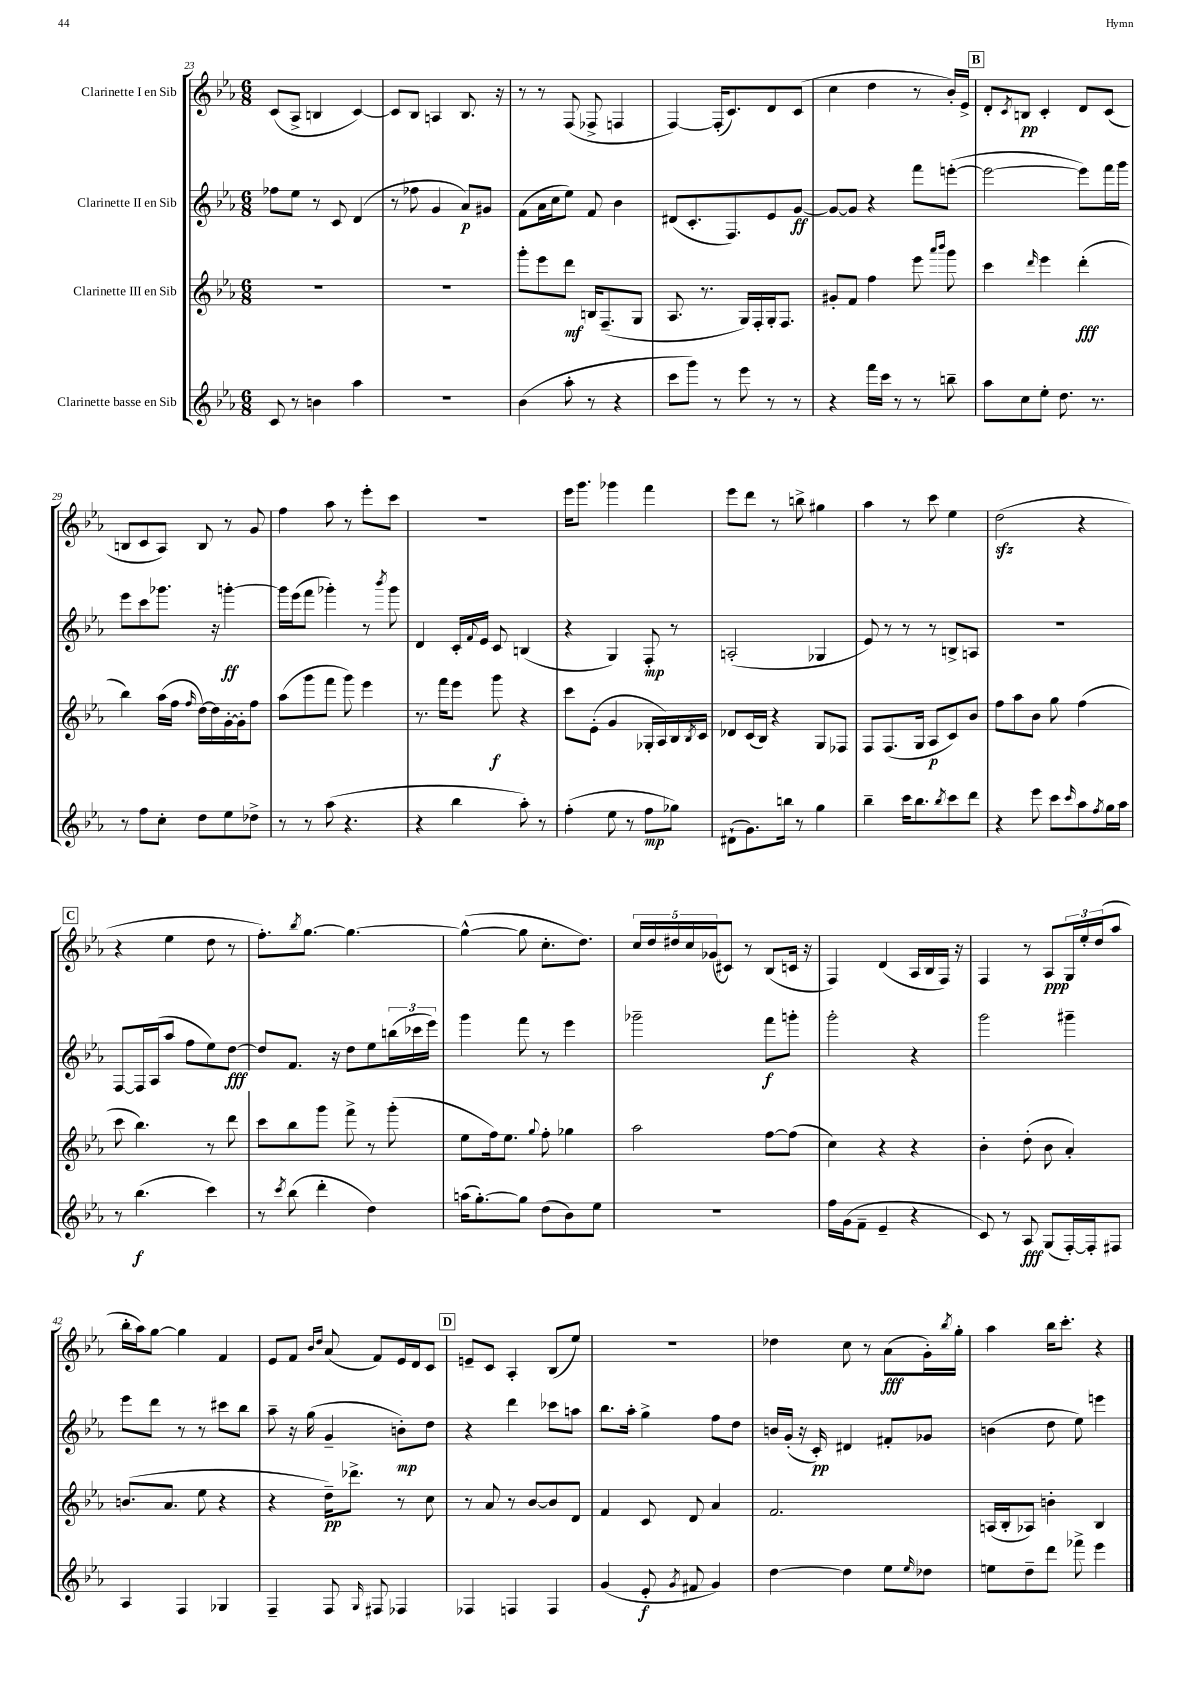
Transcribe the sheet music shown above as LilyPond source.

<<
\new StaffGroup <<
\new Staff = "s0" \with { instrumentName = "Clarinette I en Sib" } {
    \clef treble \key ees \major \numericTimeSignature \time 6/8
    c'8( aes8-> b4 c'4~) |
    c'8 bes8 a4 bes8. r16 |
    r8 r8 f8( fes8-> f4 |
    f4~) f16-.( c'8.) d'8 c'8( |
    c''4 d''4 r8 bes'16-.) ees'16-> |
    \mark \markup { \box "B" } d'8-. \acciaccatura { c'8 } b8\pp c'4-. d'8 c'8( |
    b8 c'8 aes8) b8 r8 g'8 |
    f''4 aes''8 r8 ees'''8-. c'''8 |
    R2. |
    ees'''16 g'''8. ges'''4 f'''4 |
    ees'''8 d'''8 r8 b''8-> gis''4 |
    aes''4 r8 c'''8 ees''4 |
    d''2\sfz( r4 |
    \mark \markup { \box "C" } r4 ees''4 d''8 r8 |
    f''8.-.) \acciaccatura { bes''8 } g''8.~ g''4.~ |
    g''4~-^( g''8 c''8.-. d''8.) |
    \tuplet 5/4 { c''16 d''16 dis''16 c''16 ges'16( } cis'8) r8 bes8( c'16 r16 |
    f4) d'4( aes16 bes16 f16) r16 |
    f4 r8 aes8\ppp \tuplet 3/2 { g16 ees''16-. d''16( } aes''8 |
    bes''16-. aes''16) g''8~ g''4 f'4 |
    ees'8 f'8 \grace { bes'16 d''16 } aes'8( f'8) ees'16 d'16 c'8 |
    \mark \markup { \box "D" } e'8-- c'8 aes4-. bes8( ees''8) |
    r2. |
    des''4 c''8 r8 aes'8\fff( g'16-.) \acciaccatura { bes''8 } g''16-. |
    aes''4 bes''16 c'''8.-. r4 \bar "|." |
}
\new Staff = "s1" \with { instrumentName = "Clarinette II en Sib" } {
    \clef treble \key ees \major \numericTimeSignature \time 6/8
    fes''8 ees''8 r8 c'8 d'4( |
    r8 fes''8 g'4 aes'8\p) gis'8 |
    f'8( aes'16 c''16 ees''8) f'8 bes'4 |
    dis'8( c'8.-. f8.) ees'8 g'8~\ff |
    g'8~ g'8 r4 f'''8 e'''8~-.( |
    \mark \markup { \box "B" } e'''2~ e'''8) f'''16 g'''16 |
    ees'''8 c'''8 ges'''8. r16 g'''4~-.\ff |
    g'''16 ees'''16( f'''8 ges'''4-.) r8 \acciaccatura { bes'''8 } ges'''8 |
    d'4 c'16-. \appoggiatura { f'8 } ees'16 c'8 b4( |
    r4 g4) f8-.\mp r8 |
    a2-.( ges4 |
    ees'8) r8 r8 r8 b8-> a8 |
    R2. |
    \mark \markup { \box "C" } f8~ f16 aes16( aes''8 f''8 ees''8) d''8~\fff |
    d''8 f'8. r16 d''8 ees''8 \tuplet 3/2 { b''16( ces'''16 ees'''16) } |
    g'''4 f'''8 r8 ees'''4 |
    ges'''2-- f'''8\f g'''8-. |
    g'''2-. r4 |
    g'''2 gis'''4-- |
    ees'''8 d'''8 r8 r8 cis'''8 bes''8 |
    aes''8-- r16 g''16( g'4-- b'8-.\mp) d''8 |
    \mark \markup { \box "D" } r4 d'''4 ces'''8 a''8 |
    bes''8. aes''16-. g''4-> f''8 d''8 |
    b'16 g'16-.( r16 c'16-.\pp) dis'4 fis'8-. ges'8 |
    b'4( d''8 ees''8) e'''4 \bar "|." |
}
\new Staff = "s2" \with { instrumentName = "Clarinette III en Sib" } {
    \clef treble \key ees \major \numericTimeSignature \time 6/8
    R2. |
    R2. |
    g'''8-. ees'''8 d'''8\mf b16 f8.--( g8 |
    aes8. r8. g16) f16-. g16-. f8. |
    gis'8-. f'8 f''4 ees'''8 \grace { aes'''16 bes'''16 } g'''8 |
    \mark \markup { \box "B" } c'''4 \grace { d'''16 } ees'''4 d'''4-.\fff( |
    bes''4) aes''16( f''16 \grace { f''16 } d''16~) d''16 g'16~-. g'16-. f''8 |
    aes''8( g'''8 f'''8 g'''8) ees'''4 |
    r8. f'''16 ees'''8 g'''8\f r4 |
    c'''8 ees'8-.( g'4 ges16-. aes16) bes16 \acciaccatura { bes8 } c'16 |
    des'8 c'16( bes16) r4 g8 fes8 |
    f8 f8.( g16 aes8\p c'8) bes'8 |
    f''8 aes''8 bes'8 g''8 f''4( |
    \mark \markup { \box "C" } c'''8 bes''4.) r8 d'''8 |
    c'''8 bes''8 g'''8 f'''8-> r8 g'''8-.( |
    ees''8 f''16) ees''8. \appoggiatura { g''8 } f''8-. ges''4 |
    aes''2 f''8~ f''8( |
    c''4) r4 r4 |
    bes'4-. d''8-.( bes'8 aes'4-.) |
    b'8.( aes'8. ees''8 r4 |
    r4 d''16--\pp) des'''8.-> r8 c''8 |
    \mark \markup { \box "D" } r8 aes'8 r8 bes'8~ bes'8 d'8 |
    f'4 c'8 d'8 aes'4 |
    f'2. |
    a16( bes16-. aes8) b'4-. bes4 \bar "|." |
}
\new Staff = "s3" \with { instrumentName = "Clarinette basse en Sib" } {
    \clef treble \key ees \major \numericTimeSignature \time 6/8
    c'8 r8 b'4 aes''4 |
    R2. |
    bes'4( aes''8-. r8 r4 |
    c'''8 g'''8) r8 ees'''8 r8 r8 |
    r4 f'''16 c'''16 r8 r8 b''8-- |
    \mark \markup { \box "B" } aes''8 c''8 ees''8-. d''8. r8. |
    r8 f''8 c''8-. d''8 ees''8 des''8-> |
    r8 r8 aes''8( r4. |
    r4 bes''4 aes''8-.) r8 |
    f''4-.( ees''8 r8 f''8\mp ges''8) |
    dis'8-!( g'8.) b''16 r8 g''4 |
    bes''4-- c'''16 bes''8. \acciaccatura { bes''8 } c'''8 d'''8 |
    r4 ees'''8 c'''8 \grace { c'''16 } aes''8 \acciaccatura { f''8 } g''16 aes''16 |
    \mark \markup { \box "C" } r8 bes''4.\f( c'''4) |
    r8 \acciaccatura { c'''8 } bes''8( d'''4-. d''4) |
    a''16( g''8.~-.) g''8 d''8( bes'8) ees''8 |
    R2. |
    f''16 g'16( f'8-- ees'4-- r4 |
    c'8) r8 aes8\fff g8( f16~-.) f16-. fis8 |
    aes4 f4 ges4 |
    f4-- f8 \grace { g16 } fis8 fes4 |
    \mark \markup { \box "D" } fes4 f4 f4 |
    g'4( ees'8-.\f \acciaccatura { g'8 } fis'8 g'4) |
    d''4~ d''4 ees''8 \grace { ees''16 } des''8 |
    e''8 d''8-- d'''8 fes'''8-> ees'''4 \bar "|." |
}
>>
>>
\layout { \context { \Score currentBarNumber = #23 } }
